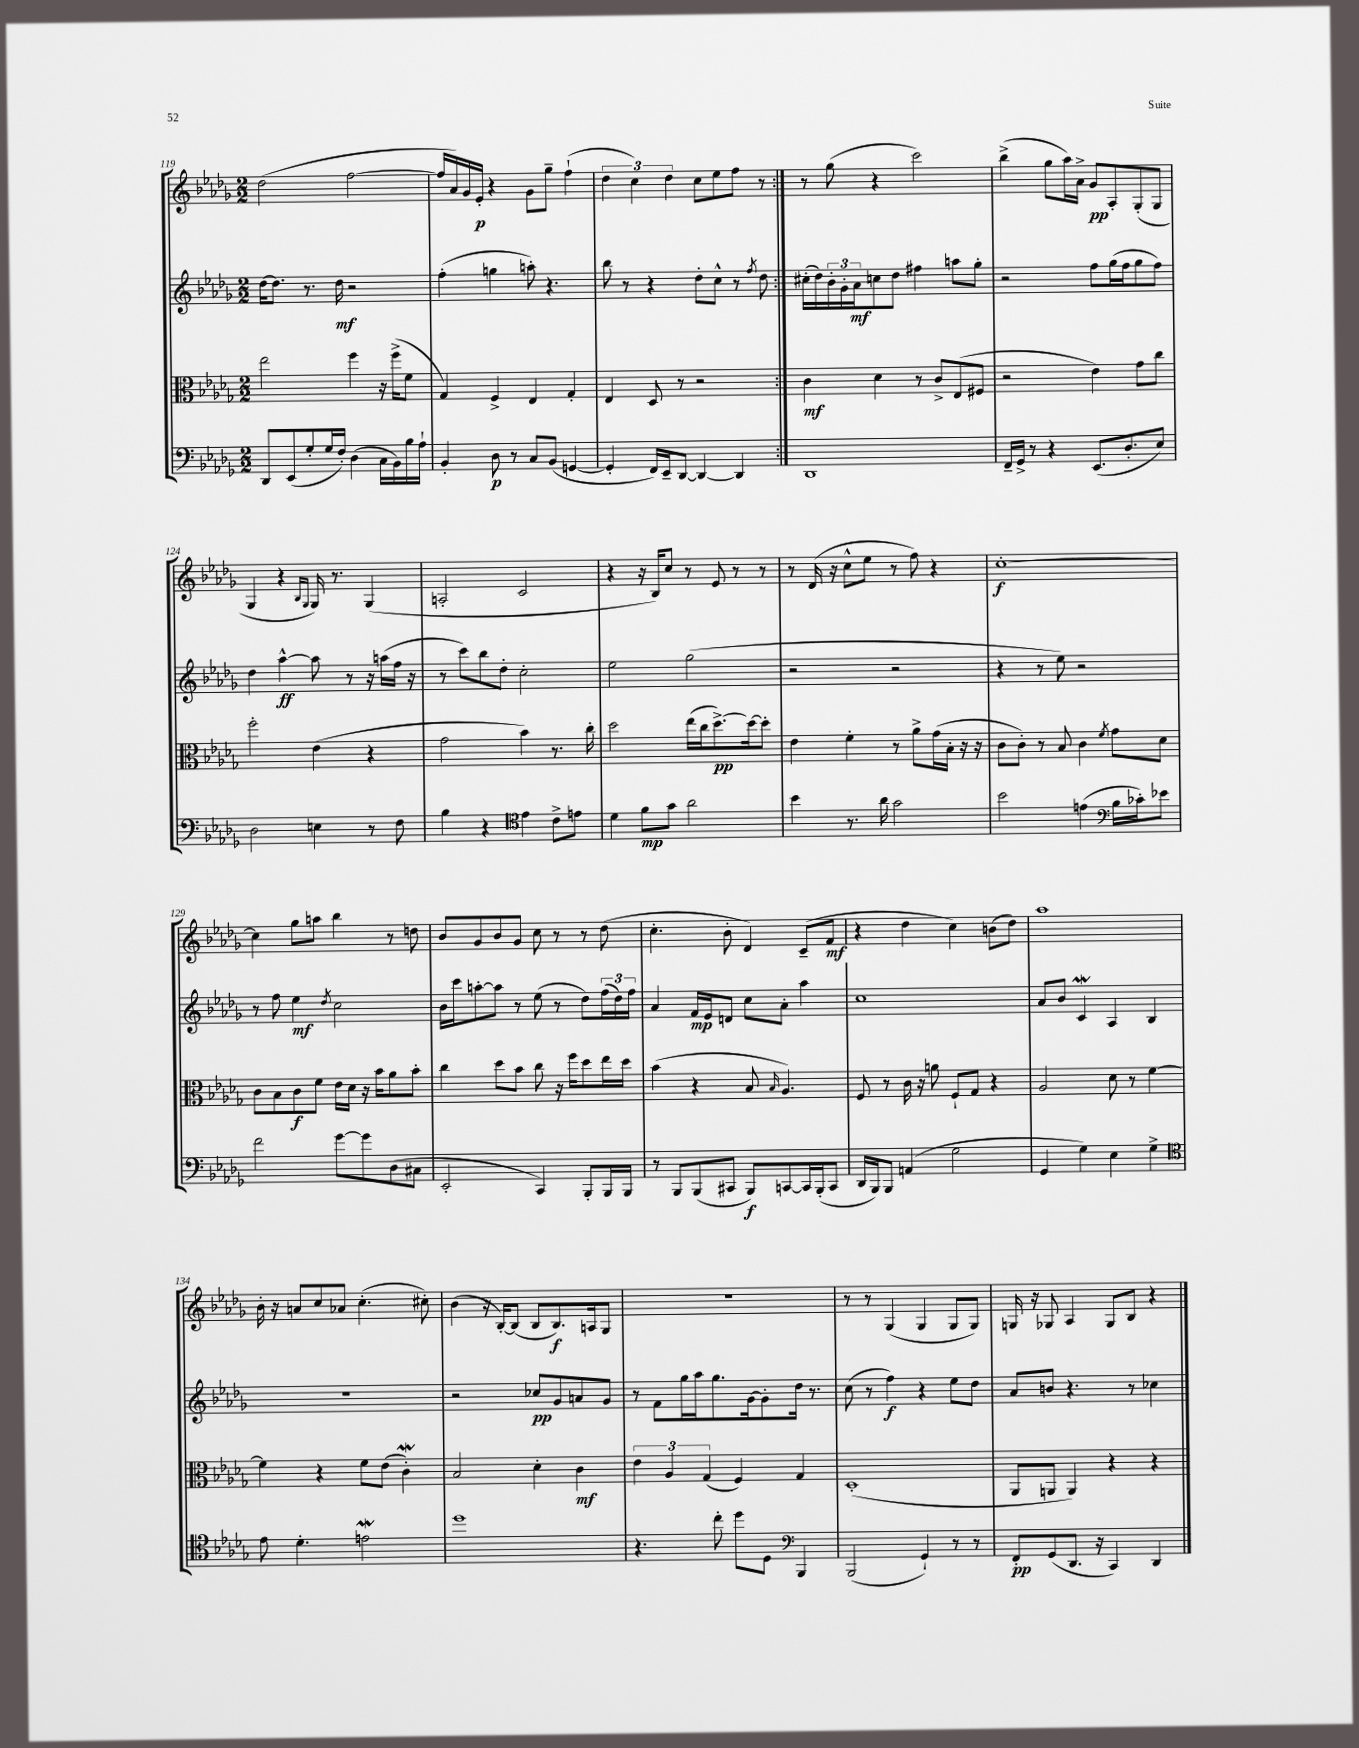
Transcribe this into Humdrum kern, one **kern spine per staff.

**kern	**dynam	**kern	**dynam	**kern	**dynam	**kern	**dynam
*part4	*part4	*part3	*part3	*part2	*part2	*part1	*part1
*staff4	*staff4	*staff3	*staff3	*staff2	*staff2	*staff1	*staff1
*clefF4	*	*clefC3	*	*clefG2	*	*clefG2	*
*k[b-e-a-d-g-]	*	*k[b-e-a-d-g-]	*	*k[b-e-a-d-g-]	*	*k[b-e-a-d-g-]	*
*M2/2	*	*M2/2	*	*M2/2	*	*M2/2	*
=119	=119	=119	=119	=119	=119	=119	=119
8DD-/L	.	2ee-\	.	[16dd-\KL	.	(2dd-\	.
.	.	.	.	8.dd-\J]	.	.	.
(8EE-/	.	.	.	.	.	.	.
8G-'/	.	.	.	8.r	.	.	.
16G-/L	.	.	.	.	.	.	.
16F'/JJ)	.	.	.	16dd-\	mf	.	.
(4D-\	.	4ff\	.	2r	.	[2ff\	.
16C\LL	.	16r	.	.	.	.	.
16BB-\)	.	(16ff^\KL	.	.	.	.	.
16B-\	.	8f\J	.	.	.	.	.
16A-`\JJ	.	.	.	.	.	.	.
=120	=120	=120	=120	=120	=120	=120	=120
4BB-'/	.	4G-/)	.	(4ff'\	.	16ff/LL]	.
.	.	.	.	.	.	16a-/)	.
.	.	.	.	.	.	16g-/	.
.	.	.	.	.	.	16e-'/JJ	p
8D-\	p	4F^/	.	4ggn\	.	4r	.
8r	.	.	.	.	.	.	.
8C/L	.	4E-/	.	8aan'\)	.	8g-\L	.
(8BB-/J	.	.	.	4.r	.	8gg-~\J	.
[4GGn/	.	4G-'/	.	.	.	(4ff`\	.
=121	=121	=121	=121	=121	=121	=121	=121
4GG'/]	.	4E-/	.	8bb-\	.	6dd-\	.
.	.	.	.	8r	.	.	.
.	.	.	.	.	.	6cc\)	.
16FF/LL)	.	8D-/	.	4r	.	.	.
16EE-~/J	.	.	.	.	.	.	.
.	.	.	.	.	.	6dd-\	.
[8DD-/J	.	8r	.	.	.	.	.
4DD-/_	.	2r	.	8dd-'\L	.	8cc\L	.
.	.	.	.	8cc^^\J	.	8ee-\	.
4DD-/]	.	.	.	8r	.	8ff\J	.
.	.	.	.	8qff/	.	.	.
.	.	.	.	8dd-\	.	8r	.
=122:|!	=122:|!	=122:|!	=122:|!	=122:|!	=122:|!	=122:|!	=122:|!
1DD-	.	4c\	mf	(16cc#X'\LL	.	8r	.
.	.	.	.	16dd-\)	.	.	.
.	.	.	.	24b-'\	.	(8gg-\	.
.	.	.	.	24g-'\	.	.	.
.	.	.	.	24a-\J	mf	.	.
.	.	4d-\	.	8ccn\	.	4r	.
.	.	.	.	8dd-\J	.	.	.
.	.	8r	.	4ff#X\	.	2ccc\)	.
.	.	8c^/L	.	.	.	.	.
.	.	(8E-/	.	8aan\L	.	.	.
.	.	8F#X/J	.	8gg-'\J	.	.	.
=123	=123	=123	=123	=123	=123	=123	=123
16FF~/LL	.	2r	.	2r	.	(4bb-^\	.
16GG-^/JJ	.	.	.	.	.	.	.
8r	.	.	.	.	.	.	.
4r	.	.	.	.	.	8gg-\L	.
.	.	.	.	.	.	16aa-\L)	.
.	.	.	.	.	.	16a-^\JJ	.
(8.EE-/L	.	4e-\)	.	8ff\L	.	8g-/L	pp
.	.	.	.	(16gg-\L	.	8A-'/	.
8.D-'/	.	.	.	16ff\J	.	.	.
.	.	8g-\L	.	8gg-\	.	(8G-'/	.
8E-/J)	.	8cc\J	.	8ff\J)	.	8G-/J	.
!!LO:LB:g=z
=124	=124	=124	=124	=124	=124	=124	=124
2D-\	.	2ff'\	.	4dd-\	.	4G-/	.
.	.	.	.	[4aa-^^\	ff	4r	.
.	.	.	.	.	.	16qqB-/LL	.
.	.	.	.	.	.	16qqG-/JJ	.
4En\	.	(4e-\	.	8aa-\]	.	16G-/)	.
.	.	.	.	.	.	8.r	.
.	.	.	.	8r	.	.	.
8r	.	4r	.	16r	.	(4G-/	.
.	.	.	.	(16aan\LL	.	.	.
8F\	.	.	.	16ff\JJ	.	.	.
.	.	.	.	16r	.	.	.
=125	=125	=125	=125	=125	=125	=125	=125
4B-\	.	2g-\	.	8r	.	2An'/	.
.	.	.	.	8ccc\L)	.	.	.
4r	.	.	.	8bb-\	.	.	.
.	.	.	.	8dd-'\J	.	.	.
*clefC4	*	*	*	*	*	*	*
4e-\	.	4b-\)	.	2cc'\	.	2c/	.
8c^\L	.	8.r	.	.	.	.	.
8en\J	.	.	.	.	.	.	.
.	.	16cc'\	.	.	.	.	.
=126	=126	=126	=126	=126	=126	=126	=126
4d-\	.	2dd-\	.	2ee-\	.	4r	.
8f\L	mp	.	.	.	.	16r	.
.	.	.	.	.	.	16B-/KL)	.
8g-\J	.	.	.	.	.	8cc/J	.
2a-\	.	(16ee-\LL	.	(2gg-\	.	8r	.
.	.	16cc\J	.	.	.	.	.
.	.	[8.dd-^\)	pp	.	.	8e-/	.
.	.	.	.	.	.	8r	.
.	.	16dd-\k_	.	.	.	.	.
.	.	8dd-'\J]	.	.	.	8r	.
=127	=127	=127	=127	=127	=127	=127	=127
4b-\	.	4e-\	.	2r	.	8r	.
.	.	.	.	.	.	(16d-/	.
.	.	.	.	.	.	16r	.
8.r	.	4f'\	.	.	.	8cc^^\L	.
.	.	.	.	.	.	8ee-\J	.
16a-\	.	.	.	.	.	.	.
2g-\	.	8r	.	2r	.	8r	.
.	.	8a-^\L	.	.	.	8ff\)	.
.	.	(16g-\L	.	.	.	4r	.
.	.	16B-'\JJ	.	.	.	.	.
.	.	16r	.	.	.	.	.
.	.	16r	.	.	.	.	.
=128	=128	=128	=128	=128	=128	=128	=128
2b-\	.	8c\L	.	4r	.	[1cc'	f
.	.	8c'\J)	.	.	.	.	.
.	.	8r	.	8r	.	.	.
.	.	8B-/	.	8ee-\)	.	.	.
(4en\	.	4c\	.	2r	.	.	.
*clefF4	*	*	*	*	*	*	*
.	.	8qf/	.	.	.	.	.
16B-\LL	.	8g-\L	.	.	.	.	.
16c-X'\J)	.	.	.	.	.	.	.
8e-X\J	.	8d-\J	.	.	.	.	.
!!LO:LB:g=z
=129	=129	=129	=129	=129	=129	=129	=129
2f\	.	8c\L	.	8r	.	4cc\]	.
.	.	8B-\	.	8ff\	.	.	.
.	.	8c\	f	4ee-\	mf	8gg-\L	.
.	.	8f\J	.	.	.	8aan\J	.
.	.	.	.	8qdd-/	.	.	.
[8g-\L	.	16e-\LL	.	2cc\	.	4bb-\	.
.	.	16d-\JJ	.	.	.	.	.
8g-\]	.	16r	.	.	.	.	.
.	.	16b-\KL	.	.	.	.	.
(8D-\	.	8a-\	.	.	.	8r	.
8C#X\J	.	8b-'\J	.	.	.	8ddn\	.
=130	=130	=130	=130	=130	=130	=130	=130
2EE-'/	.	4cc\	.	16b-\LL	.	8b-/L	.
.	.	.	.	16ccc\J	.	.	.
.	.	.	.	[8aan'\	.	8g-/	.
.	.	8dd-\L	.	8aa\J]	.	8b-/	.
.	.	8b-\J	.	8r	.	8g-/J	.
4CC/)	.	8cc\	.	(8ee-\	.	8cc\	.
.	.	16r	.	8r	.	8r	.
.	.	16ff\KL	.	.	.	.	.
8BBB-'/L	.	8dd-\	.	8dd-\L)	.	8r	.
16BBB-/L	.	16ee-\L	.	(24ff\L	.	(8dd-\	.
.	.	.	.	24dd-\)	.	.	.
16BBB-/JJ	.	16dd-\JJ	.	.	.	.	.
.	.	.	.	24ff\JJ	.	.	.
=131	=131	=131	=131	=131	=131	=131	=131
8r	.	(4b-\	.	4a-/	.	4.cc'\	.
8BBB-/L	.	.	.	.	.	.	.
(8BBB-/	.	4r	.	16f/LL	mp	.	.
.	.	.	.	16e-/J	.	.	.
8CC#X/J	.	.	.	8dn/J	.	8b-'\	.
8BBB-/L)	f	8B-/	.	8cc\L	.	4d-/)	.
.	.	16qqB-/	.	.	.	.	.
[8CCn/	.	4.A-/)	.	8a-'\J	.	.	.
16CC/L]	.	.	.	4aa-\	.	(8c~/L	.
(16BBB-'/J	.	.	.	.	.	.	.
8CC/J	.	.	.	.	.	8f/J	mf
=132	=132	=132	=132	=132	=132	=132	=132
16DD-/LL	.	8F/	.	1cc	.	4r	.
16BBB-/J)	.	.	.	.	.	.	.
8BBB-/J	.	8r	.	.	.	.	.
(4AAn/	.	16c\	.	.	.	4dd-\	.
.	.	16r	.	.	.	.	.
.	.	8an\	.	.	.	.	.
2G-\	.	8F`/L	.	.	.	4cc\)	.
.	.	8G-/J	.	.	.	.	.
.	.	4r	.	.	.	(8bn\L	.
.	.	.	.	.	.	8dd-\J)	.
=133	=133	=133	=133	=133	=133	=133	=133
4GG-/	.	2A-/	.	8a-/L	.	1aa-	.
.	.	.	.	8b-/J	.	.	.
4G-\)	.	.	.	4cW/	.	.	.
4E-\	.	8d-\	.	4A-/	.	.	.
.	.	8r	.	.	.	.	.
4G-^\	.	[4f\	.	4B-/	.	.	.
!!LO:LB:g=z
=134	=134	=134	=134	=134	=134	=134	=134
*clefC4	*	*	*	*	*	*	*
8e-\	.	4f\]	.	1r	.	16b-'\	.
.	.	.	.	.	.	16r	.
4.d-'\	.	.	.	.	.	8an/L	.
.	.	4r	.	.	.	8cc/	.
.	.	.	.	.	.	8a-X/J	.
2enW\	.	8f\L	.	.	.	(4.cc'\	.
.	.	(8e-\J	.	.	.	.	.
.	.	4cW'\)	.	.	.	.	.
.	.	.	.	.	.	8cc#X'\)	.
=135	=135	=135	=135	=135	=135	=135	=135
1dd-	.	2B-/	.	2r	.	(4b-\	.
.	.	.	.	.	.	16r	.
.	.	.	.	.	.	[16B-'/KL)	.
.	.	.	.	.	.	(8B-/J]	.
.	.	4d-'\	.	8cc-X/L	pp	8B-/L	.
.	.	.	.	8g-/	.	8.B-/)	f
.	.	4c\	mf	8an/	.	.	.
.	.	.	.	.	.	16An/k	.
.	.	.	.	8g-/J	.	8G-/J	.
=136	=136	=136	=136	=136	=136	=136	=136
4.r	.	6e-\	.	8r	.	1r	.
.	.	.	.	8f\L	.	.	.
.	.	6A-/	.	.	.	.	.
.	.	.	.	16gg-\L	.	.	.
.	.	.	.	16aa-\J	.	.	.
.	.	(6G-/	.	.	.	.	.
8cc'\	.	.	.	8.gg-\	.	.	.
8dd-\L	.	4F/)	.	.	.	.	.
.	.	.	.	[16g-\k	.	.	.
8D-\J	.	.	.	8g-'\]	.	.	.
*clefF4	*	*	*	*	*	*	*
4BBB-/	.	4G-/	.	16dd-\Jk	.	.	.
.	.	.	.	8.r	.	.	.
=137	=137	=137	=137	=137	=137	=137	=137
(2BBB-/	.	(1D-'	.	(8cc\	.	8r	.
.	.	.	.	8r	.	8r	.
.	.	.	.	4ff\)	f	(4G-/	.
4GG-`/)	.	.	.	4r	.	4G-/	.
8r	.	.	.	8ee-\L	.	8G-/L	.
8r	.	.	.	8dd-\J	.	8G-/J)	.
=138	=138	=138	=138	=138	=138	=138	=138
8FF'/L	pp	8AA-/L	.	8a-/L	.	16Gn/	.
.	.	.	.	.	.	16r	.
(8GG-/	.	8AAn/J	.	8bn/J	.	8G-X/	.
8.DD-/J	.	4AA/)	.	4.r	.	4A-/	.
16r	.	.	.	.	.	.	.
4CC/)	.	4r	.	.	.	8G-/L	.
.	.	.	.	8r	.	8B-/J	.
4DD-/	.	4r	.	4cc-X\	.	4r	.
==	==	==	==	==	==	==	==
*-	*-	*-	*-	*-	*-	*-	*-
